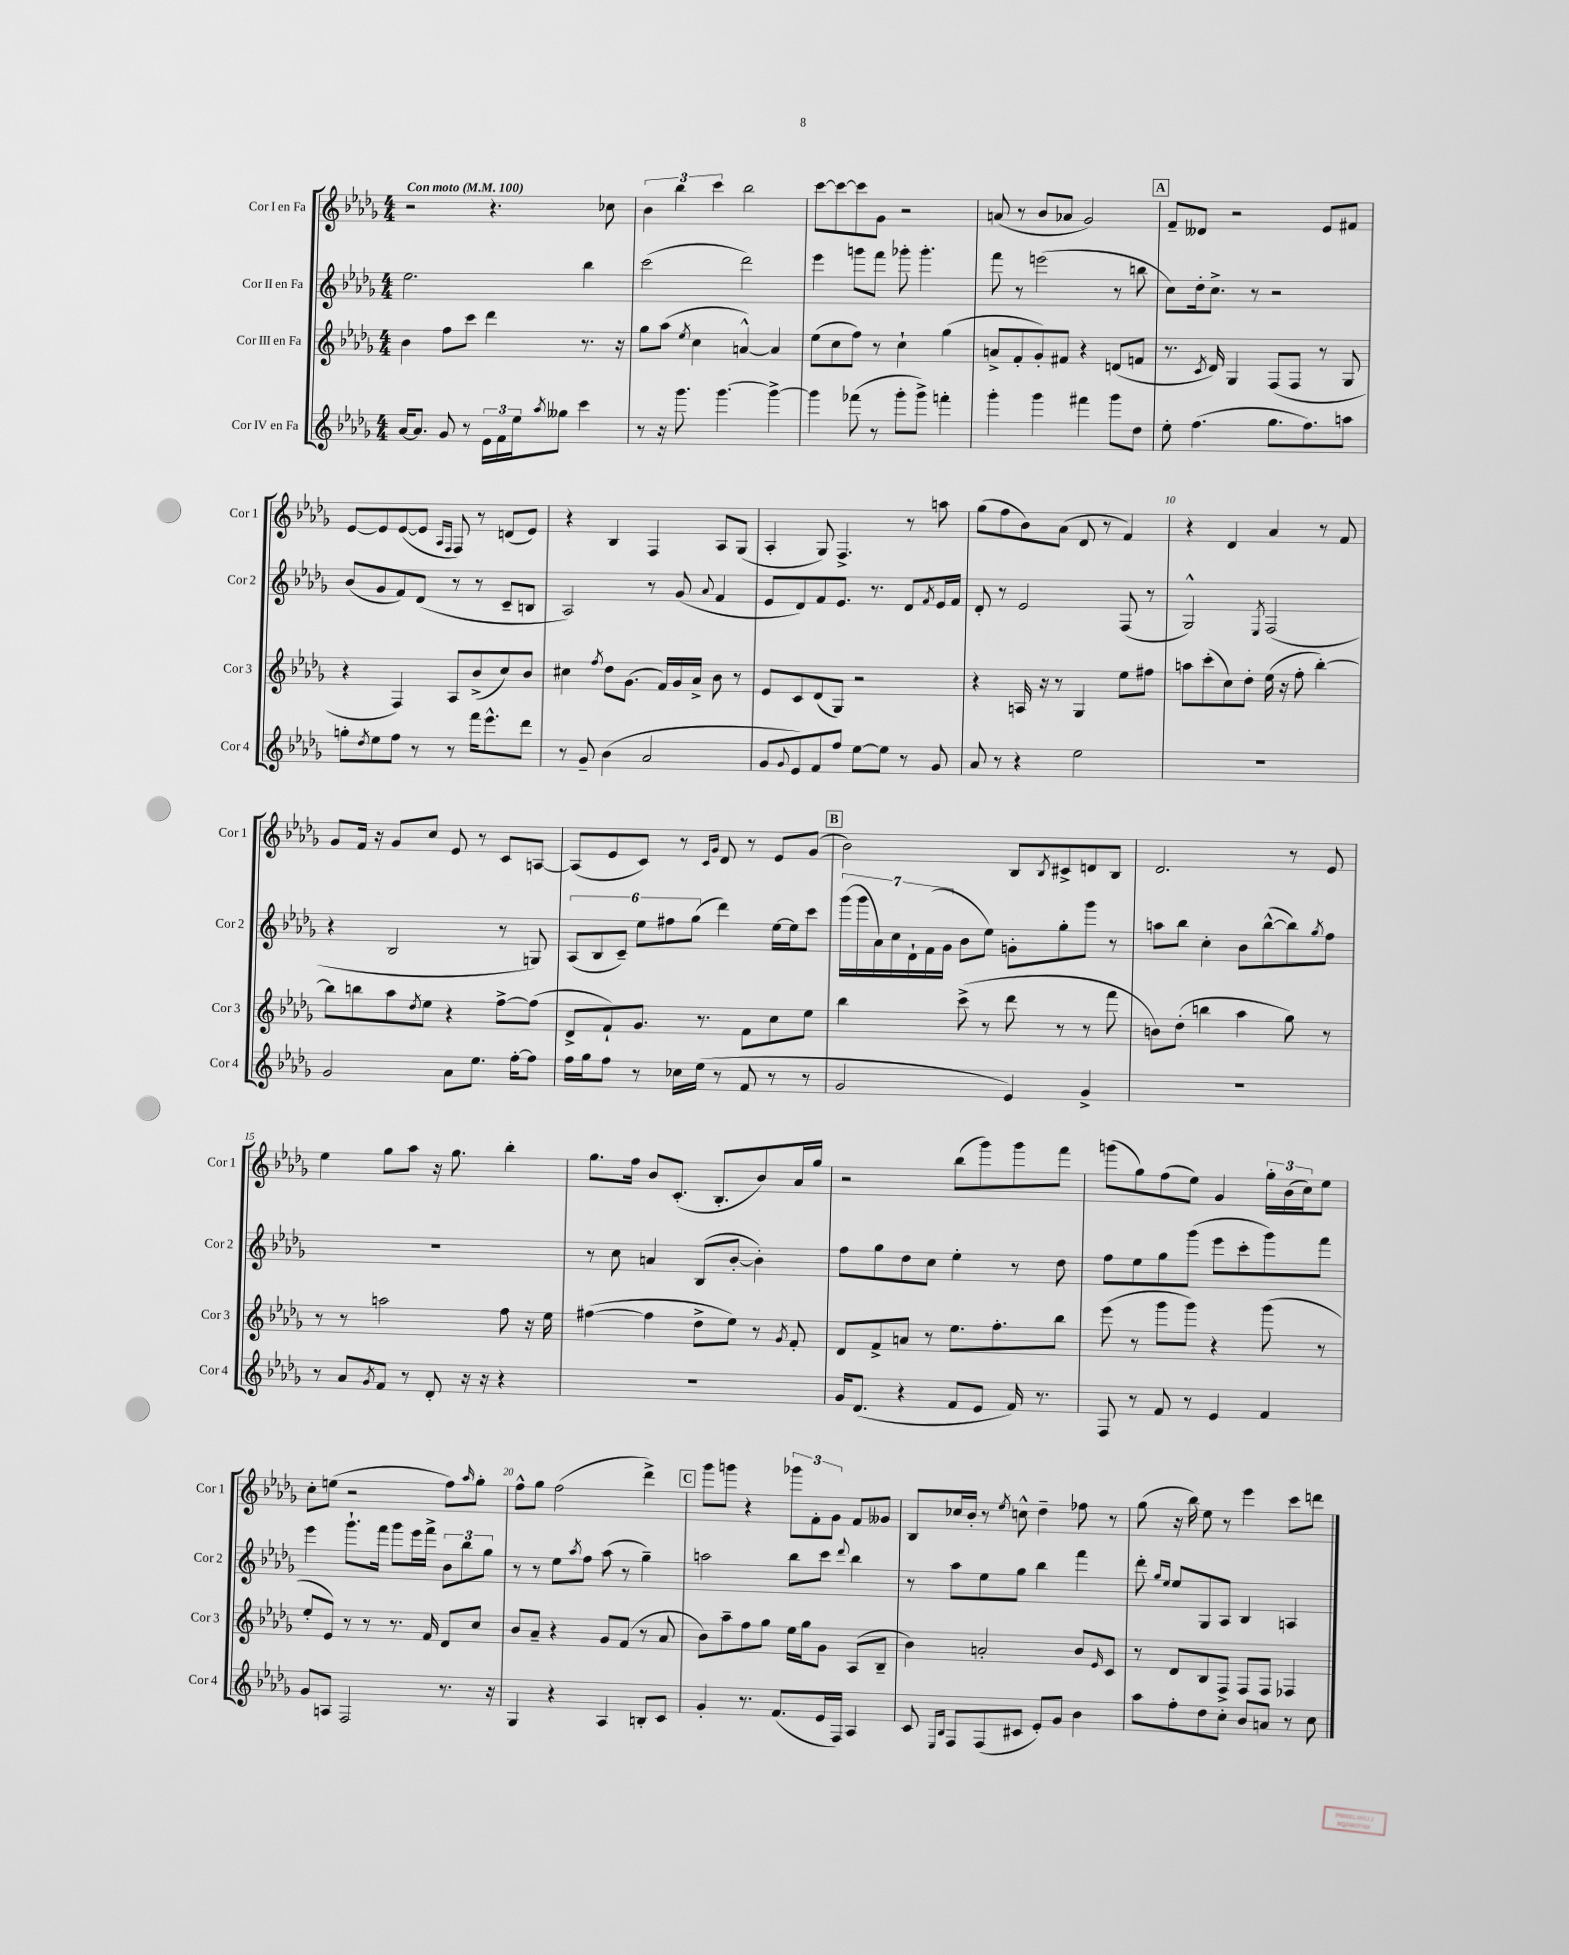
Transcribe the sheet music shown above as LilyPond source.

<<
\new StaffGroup <<
\new Staff = "s0" \with { instrumentName = "Cor I en Fa" shortInstrumentName = "Cor 1" } {
    \clef treble \key des \major \numericTimeSignature \time 4/4 \tempo "Con moto" 4 = 100
    r2 r4. ces''8 |
    \tuplet 3/2 { bes'4 bes''4 c'''4 } bes''2 |
    c'''8~ c'''8~ c'''8 ges'8 r2 |
    a'8( r8 bes'8 aes'8 ges'2) |
    \mark \markup { \box "A" } f'8-- deses'8 r2 ees'8 fis'8 |
    ees'8~ ees'8 ees'8~( ees'8 \grace { aes16 f16 } f8) r8 d'8( ees'8) |
    r4 bes4 f4 aes8 ges8( |
    aes4-. ges8) f4.-> r8 a''8 |
    ges''8( f''8 bes'8) aes'8( des'8 r8 f'4) |
    r4 des'4 aes'4 r8 f'8 |
    ges'8 f'16 r16 ges'8 c''8 ees'8 r8 c'8 a8~ |
    a8( ees'8 c'8) r8 \grace { c'16 ges'16 } des'8 r8 ees'8 ges'8( |
    \mark \markup { \box "B" } bes'2) bes8 \acciaccatura { bes8 } cis'8-> d'8 bes8 |
    des'2. r8 ees'8 |
    ees''4 ges''8 aes''8 r16 ges''8. bes''4-. |
    ges''8. f''16 bes'8 c'8.-.( bes8.-. bes'8) aes'16 ges''16 |
    r2 bes''8( ges'''8) ges'''8 f'''8 |
    g'''8( ges''8) f''8( ees''8) ges'4 \tuplet 3/2 { ges''16-. bes'16( c''16) } ees''8 |
    c''8-. e''8( r2 f''8) \grace { aes''16 } ges''8-. |
    f''8-^ ges''8 f''2( des'''4->) |
    \mark \markup { \box "C" } ges'''8 g'''8 r4 \tuplet 3/2 { ges'''8 f'8-. ges'8 } f'8 geses'8 |
    bes8 ces''16 bes'16-. r8 \acciaccatura { ees''8 } c''8-^ des''4-- fes''8 r8 |
    ges''8( r16 bes''16) ees''8 r8 ees'''4 c'''8 d'''8 \bar "|." |
}
\new Staff = "s1" \with { instrumentName = "Cor II en Fa" shortInstrumentName = "Cor 2" } {
    \clef treble \key des \major \numericTimeSignature \time 4/4
    ees''2. bes''4 |
    c'''2( des'''2) |
    ees'''4 g'''8 f'''8 ges'''8-. ges'''4.-. |
    f'''8 r8 e'''2( r8 b''8 |
    \mark \markup { \box "A" } c''8) des''16-. c''8.-> r8 r2 |
    bes'8( ges'8 f'8) des'8( r8 r8 c'8-- b8 |
    aes2) r8 ges'8( \appoggiatura { aes'8 } f'4 |
    ees'8 des'8) f'8 ees'8. r8. des'8 \acciaccatura { f'8 } ees'16 f'16 |
    des'8-. r8 ees'2 f8( r8 |
    ges2-^) \acciaccatura { ees8 } f2( |
    r4 bes2 r8 g8) |
    \tuplet 6/4 { aes8( bes8 c'8--) ees''8 fis''8 ges''8( } des'''4) ees''16~ ees''16 c'''8 |
    \mark \markup { \box "B" } \tuplet 7/4 { ges'''16( ges'''16 aes'16) c''16 des'16-! f'16( ges'16 } bes'8 ees''8) g'8-. ges''8-. ges'''8 r8 |
    a''8 bes''8 c''4-. bes'8 bes''8~-^( bes''8) \acciaccatura { ges''8 } f''8 |
    R1 |
    r8 c''8 a'4 bes8( bes'8~-. bes'4-.) |
    f''8 ges''8 des''8 c''8 ees''4-. r8 des''8 |
    f''8 ees''8 ges''8 ges'''8( ees'''8 c'''8-. ges'''8) f'''8 |
    ees'''4 ges'''8.-! f'''16 ges'''8 ees'''16 f'''16-> \tuplet 3/2 { bes'8 bes''8 ges''8 } |
    r8 r8 ees''8 \acciaccatura { aes''8 } f''8 aes''8( r8 ges''4--) |
    \mark \markup { \box "C" } a''2 bes''8 c'''8 \appoggiatura { des'''8 } bes''4 |
    r8 aes''8 ees''8 ges''8 bes''4 f'''4 |
    des'''8-. \grace { ges''16 ees''16 } ees''8 ges8 aes8 bes4 a4 \bar "|." |
}
\new Staff = "s2" \with { instrumentName = "Cor III en Fa" shortInstrumentName = "Cor 3" } {
    \clef treble \key des \major \numericTimeSignature \time 4/4
    bes'4 f''8 c'''8 des'''4 r8. r16 |
    ges''8 aes''8( \acciaccatura { ees''8 } c''4 a'4~-^) a'4 |
    ees''8( c''8 f''8) r8 c''4-! ges''4( |
    a'8-> f'8-. ges'8-.) fis'8 r4 d'8( f'8 |
    \mark \markup { \box "A" } r8. \acciaccatura { c'8 } des'16) ges4 f8( f8 r8 ges8 |
    r4 f4) aes8 bes'8->( c''8) bes'8 |
    cis''4 \acciaccatura { f''8 } des''8 ges'8.( f'16) ges'16 aes'16-> bes'8 r8 |
    ees'8 c'8 des'8( ges8) r2 |
    r4 a16 r16 r8 ges4 ees''8 fis''8 |
    a''8 c'''8-.( c''8) des''8-. ees''16( r16 f''8-. bes''4~-.) |
    bes''8 b''8 aes''8 \acciaccatura { des''8 } ees''8 r4 f''8~-> f''8( |
    des'8-> f'8-!) ges'8. r8. f'8 c''8 ees''8 |
    \mark \markup { \box "B" } bes''4 c'''8->( r8 des'''8 r8 r8 f'''8 |
    b'8) des''8-.( b''4 aes''4 ges''8) r8 |
    r8 r8 a''2 f''8 r16 ees''16 |
    fis''4~( fis''4 des''8-> ees''8) r8 \acciaccatura { ges'8 } f'8-. |
    des'8 f'8-> a'8 r8 ees''8. f''8.-. bes''8 |
    ees'''8( r8 ges'''8 ges'''8) r4 ges'''8( r8 |
    ees''8-. ees'8) r8 r8 r8. f'16 des'8 c''8 |
    bes'8 aes'8-- r4 ges'8 f'8( r8 aes'8 |
    \mark \markup { \box "C" } bes'8) aes''8-- f''8 ges''8 ees''16 ges''16 ges'8 aes8( bes8-- |
    bes'4) a'2-. bes'8 \grace { ees'16 } c'8 |
    r8 des'8 bes8 f8-> f8 f8 fes4 \bar "|." |
}
\new Staff = "s3" \with { instrumentName = "Cor IV en Fa" shortInstrumentName = "Cor 4" } {
    \clef treble \key des \major \numericTimeSignature \time 4/4
    aes'16~ aes'8. ges'8 r8 \tuplet 3/2 { ees'16 f'16 ees''16 } \acciaccatura { aes''8 } geses''8 c'''4 |
    r8 r16 ges'''8. ges'''4.~ ges'''4~-> |
    ges'''4 fes'''8( r8 ges'''8-. ges'''8->) f'''4-. |
    ges'''4-. ges'''4 fis'''4 ges'''8 des''8 |
    \mark \markup { \box "A" } ees''8-. f''4.( ges''8. f''8.) a''8 |
    g''8-. \acciaccatura { des''8 } ees''8 f''8 r8 r8 f'''16 ees'''8.-^ des'''8 |
    r8 ges'8-- bes'4( aes'2 |
    ges'8 \appoggiatura { ges'8 } ees'8) f'8 f''8 ees''8~ ees''8 r8 ges'8 |
    aes'8 r8 r4 ees''2 |
    R1 |
    ges'2 aes'8 ees''8. f''16~-. f''8 |
    f''16 ges''16 f''8 r8 ces''16 ees''16( r8 f'8 r8 r8 |
    \mark \markup { \box "B" } ges'2 ees'4) ges'4-> |
    R1 |
    r8 aes'8 \acciaccatura { ges'8 } f'8 r8 des'8-. r16 r16 r4 |
    R1 |
    ges'16 des'8.( r4 f'8 ees'8 f'16) r8. |
    f8 r8 f'8 r8 ees'4 f'4 |
    ges'8 a8 f2 r8. r16 |
    ges4 r4 aes4 b8-. c'8 |
    \mark \markup { \box "C" } ges'4-. r8. f'8.( ees'16 f16) aes4 |
    c'8 \grace { ees16 bes16 } f8 f8( cis'8 ees'8-.) ges'8 bes'4 |
    aes''8 f''8-. des''8 c''8-. bes'8 a'8 r8 c''8 \bar "|." |
}
>>
>>
\layout { \context { \Score \override BarNumber.break-visibility = ##(#f #t #t) barNumberVisibility = #(every-nth-bar-number-visible 5) } }
